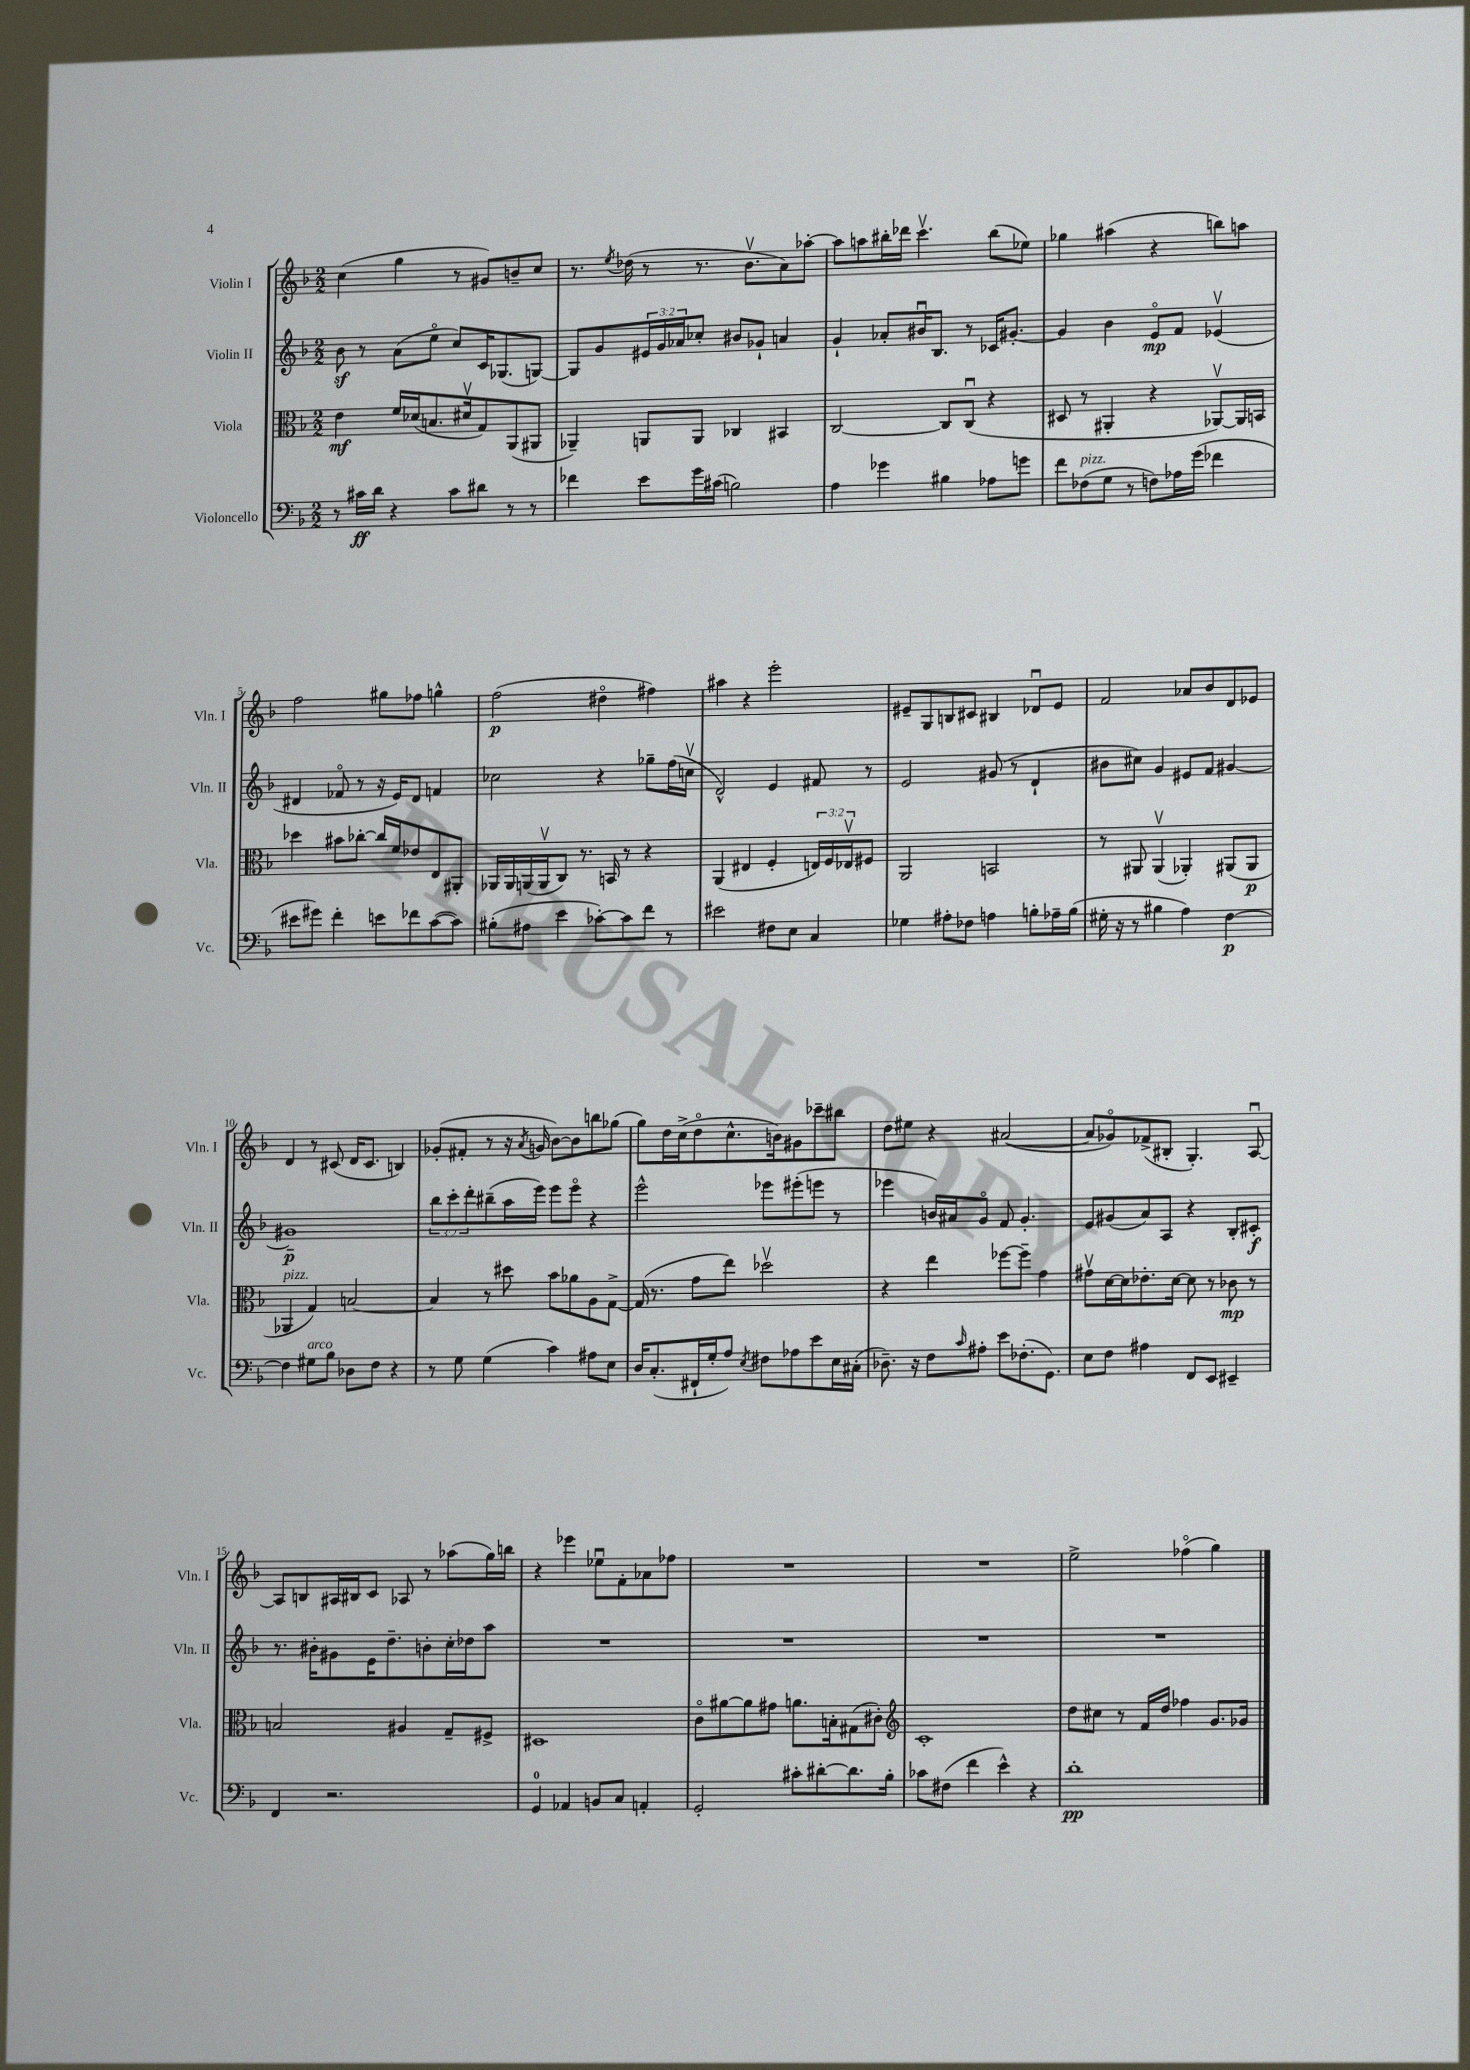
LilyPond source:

<<
\new StaffGroup <<
\new Staff = "s0" \with { instrumentName = "Violin I" shortInstrumentName = "Vln. I" } {
    \clef treble \key f \major \numericTimeSignature \time 2/2
    c''4( g''4 r8 gis'8) b'8-- c''8 |
    r8. \acciaccatura { e''8 } des''16( r8 r8. bes'8.\upbow a'8) aes''8~-. |
    aes''8 a''8 bis''16-. des'''16 c'''4.\upbow bis''8( ees''8) |
    ges''4 ais''4( r4 b''8) a''8 |
    f''2 gis''8 fes''8 g''4-^ |
    f''2\p( dis''4\flageolet fis''4) |
    ais''4 r4 e'''2-. |
    eis'8-- g8 b8 cis'8 bis4 des'8\downbow eis'8 |
    f'2 aes'8 bes'8 d'8 ees'8 |
    d'4 r8 cis'8( d'16 cis'8. b4) |
    ges'8-.( fis'8-. r8 r16 \acciaccatura { a'8 } g'16 bes'8~) bes'8 b''8 ges''8( |
    g''8) d''16 c''16->( d''8\flageolet c''8.-^ b'16) gis'8 ces'''8-- bis''8 |
    d''8 eis''8 r4 ais'2~( |
    ais'8 ges'8\flageolet) fes'8->( bis8-. g4.-.) a8~\downbow |
    a8 b8 ais16 bis16 c'8 aes8 r8 aes''8( g''16) b''16 |
    r4 ees'''4 ees''8\downbow f'8-. aes'8 fes''8 |
    R1 |
    R1 |
    e''2-> fes''4\flageolet( g''4) \bar "|." |
}
\new Staff = "s1" \with { instrumentName = "Violin II" shortInstrumentName = "Vln. II" } {
    \clef treble \key f \major \numericTimeSignature \time 2/2 \override Staff.TupletNumber.text = #tuplet-number::calc-fraction-text
    bes'8\sf r8 a'8( e''8\flageolet c''8) c'16 ges8.( g8~) |
    g8 g'8 \tuplet 3/2 { eis'16 g'16 aes'16 } ces''8-. bis'8 ges'8-! a'4 |
    g'4-! aes'8-. bis'16\downbow bes8. r8 ces'16 gis'8.~-. |
    gis'4 bes'4 e'8\flageolet\mp f'8 ees'4\upbow( |
    dis'4 fes'8\flageolet r8 r16 e'16) dis'8 f'4 |
    ces''2 r4 ges''8-- f''16( c''16\upbow |
    d'2-^) e'4 fis'8 r8 |
    e'2 gis'8( r8 d'4-! |
    bis'8 cis''8) g'4 eis'8 f'8 gis'4~ |
    gis'1--\p |
    \tuplet 3/2 { bes''8 c'''8-. d'''8-. } bis''8--( a''16 e'''16) e'''8 e'''8\flageolet r4 |
    e'''2-^ ees'''8 eis'''8-.( e'''8 r8 |
    ees'''4 b'16) ais'16 g'8\flageolet f'8 g'4.-. |
    e'8 gis'8( a'8) a8 r4 bes8-. cis'8-.\f |
    r8. bis'16-. gis'8 e'16 d''8.-- b'8-. c''16-. des''16 a''8 |
    R1 |
    R1 |
    R1 |
    R1 \bar "|." |
}
\new Staff = "s2" \with { instrumentName = "Viola" shortInstrumentName = "Vla." } {
    \clef alto \key f \major \numericTimeSignature \time 2/2 \override Staff.TupletNumber.text = #tuplet-number::calc-fraction-text
    e'4\mf f'16 des'16( b8. dis'16\upbow g8) a,8( ais,8 |
    aes,4--) a,8 a,8 ces4 bis,4 |
    c2~ c8 c8\downbow( r4 |
    dis8 r8 ais,4-. r4 aes,8~\upbow) aes,16 b,16 |
    des''4 bis'8 ces''8~-. ces''16 f'16 ees'8 e8 ais,8-. |
    aes,16 aes,16 a,16( a,16\upbow c8) r8. b,16 r8 r4 |
    a,4( eis4 f4-. \tuplet 3/2 { e16) f16 ees16\upbow } fis8 |
    a,2 b,2 |
    r8 ais,8 ais,4\upbow( aes,4-.) ais,8( ais,8\p |
    aes,4^\markup { \italic "pizz." } g4) b2~ |
    b4 r8 dis''8 bes'8 aes'8 a8 g8~-> |
    g16( r8. g'8 e''8) des''2\upbow |
    r4 e''4 fes''8~ fes''8-- g'4 |
    gis'8\upbow d'16~ d'16 ees'8.-. d'16~ d'8 r8 ces'8\mp r8 |
    b2 ais4 g8-- fis8-> |
    dis1 |
    c'8\flageolet ais'8~ ais'8 gis'8 a'8. b16-. gis8( cis'8-.) |
    \clef treble c'1-. |
    d''8 cis''8 r8 f'16 d''16 fes''4 g'8. ges'16 \bar "|." |
}
\new Staff = "s3" \with { instrumentName = "Violoncello" shortInstrumentName = "Vc." } {
    \clef bass \key f \major \numericTimeSignature \time 2/2
    r8 cis'16\ff d'16 r4 cis'8 dis'8 r8 r8 |
    fes'4 e'8 g'16 cis'16( b2) |
    a4 ges'4 bis4 aes8 g'8 |
    f'8 fes8^\markup { \italic "pizz." }( g8 r8 f8) aes16 g'16( fes'4 |
    eis'8 gis'8) f'4-. e'8 fes'8 c'8~( c'8) |
    bis8-.( ais8 e'4 ces'8~-.) ces'8 f'8 r8 |
    eis'2 fis8 e8 c4 |
    ges4 ais8-. fes8 a4 b8-. aes16-- b16( |
    gis16-. r16 r8 bis4 a4) f4~\p |
    f4 gis8^\markup { \italic "arco" } bes8 des8 f8 r4 |
    r8 g8 g4( c'4) ais8 e8 |
    d16 c8.-.( fis,16-! g16-. a8) \acciaccatura { e8 } fis8 aes8 e'8 e16 cis16-.( |
    des8.--) r16 f8 \grace { c'16 } ais8-. e'8 fes8.-.( g,8.) |
    e8 f8 ais4 f,8 e,8 eis,4-- |
    f,4 r2. |
    g,4-0 aes,4 b,8 c8 a,4-. |
    g,2-. cis'8-. dis'8~-. dis'8. bes16-. |
    ces'8 fis8( f'4 e'4-^) r4 |
    d'1-.\pp \bar "|." |
}
>>
>>
